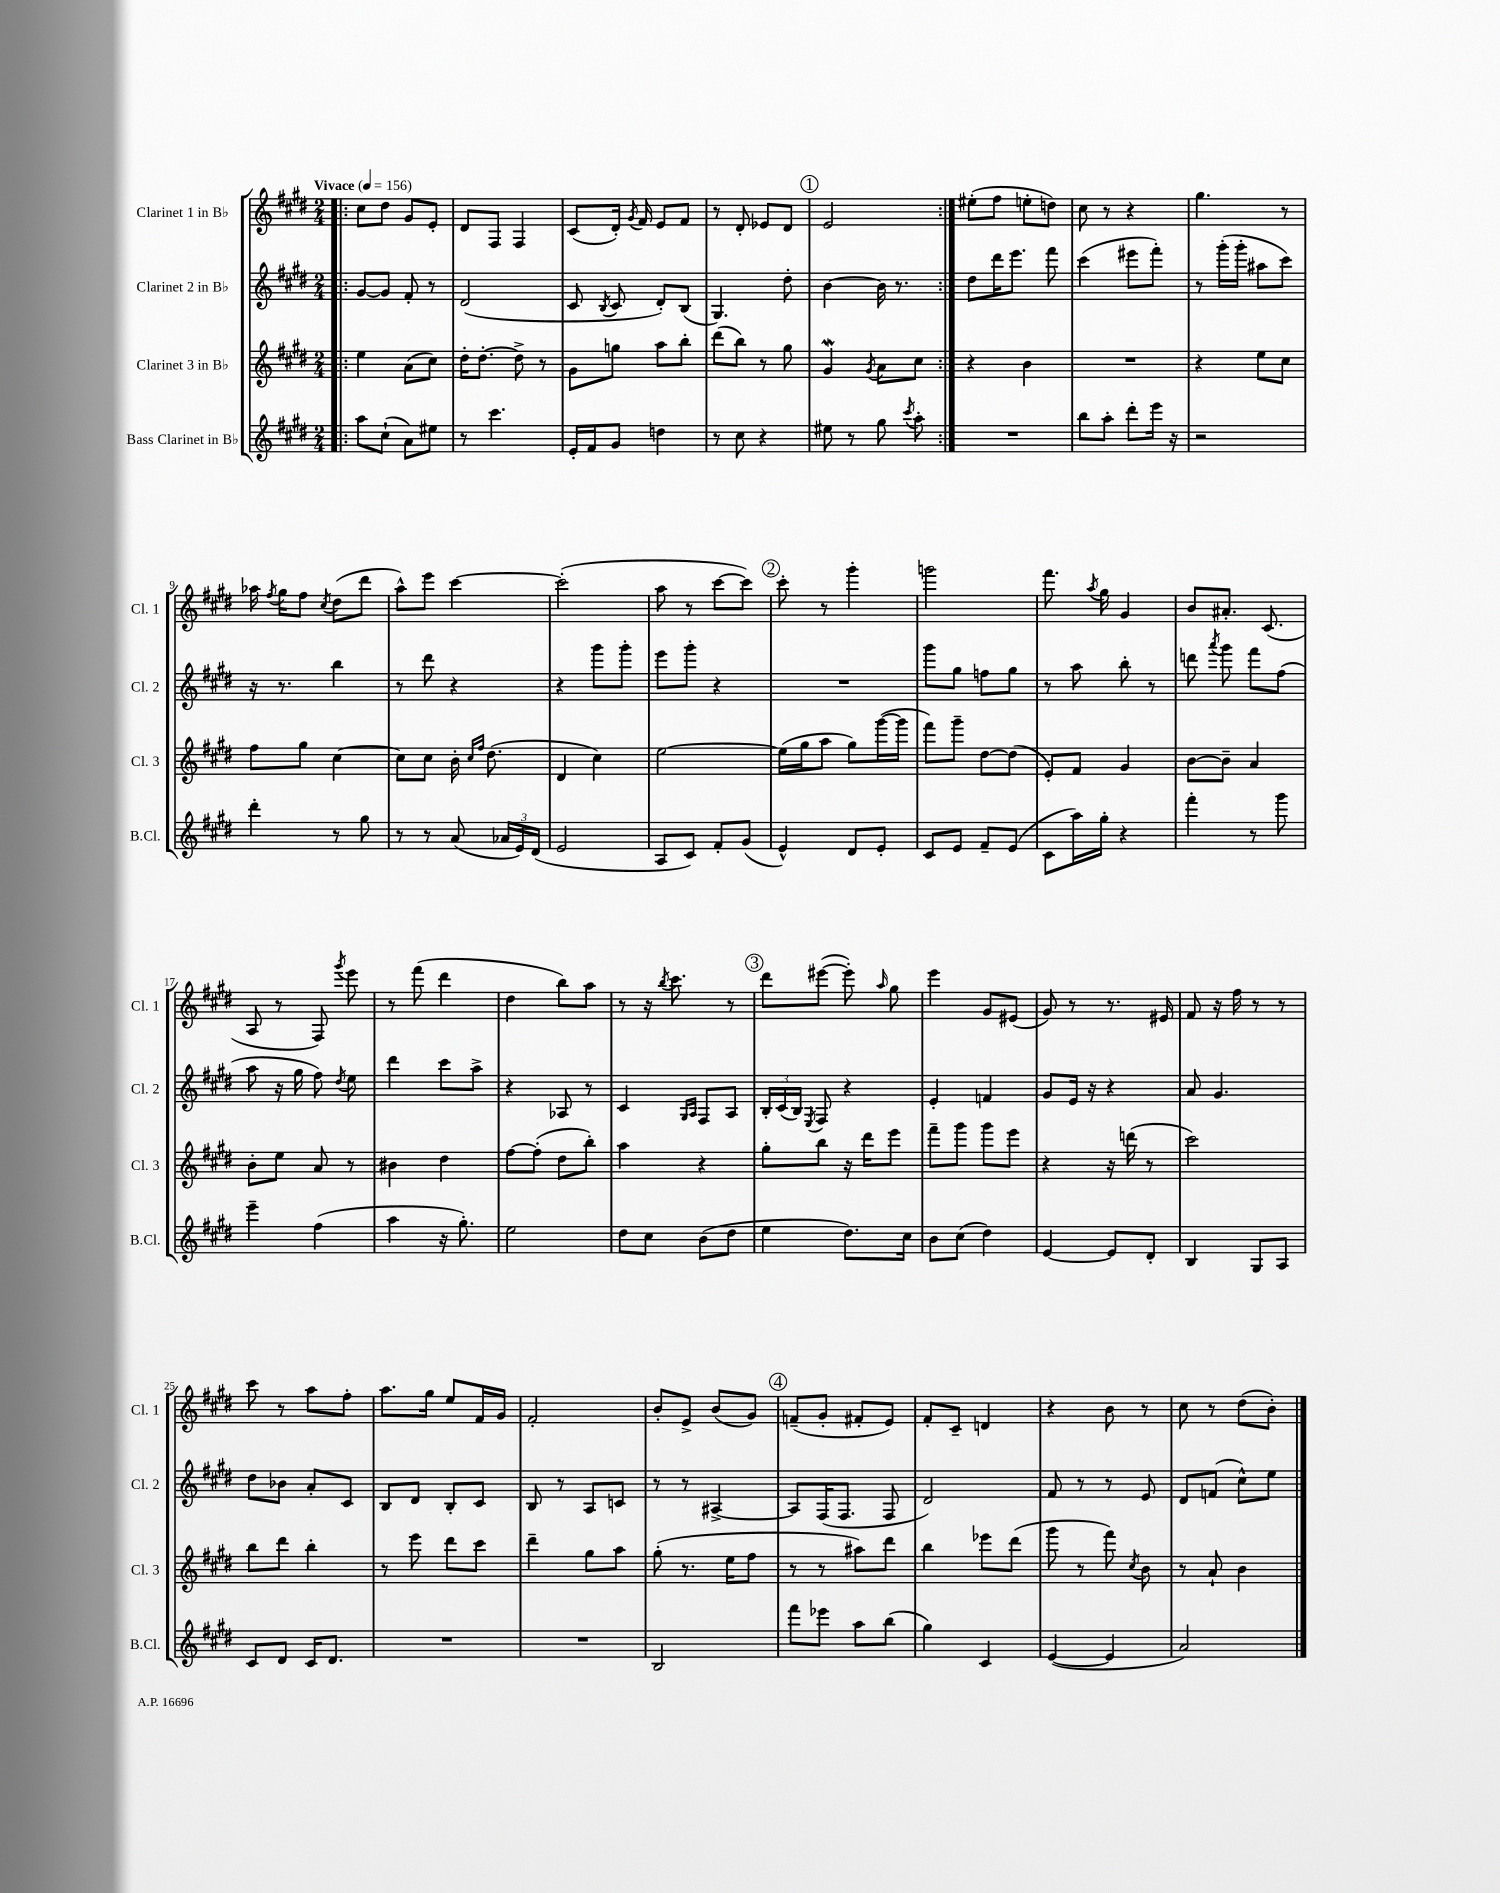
<<
\new StaffGroup <<
\new Staff = "s0" \with { instrumentName = "Clarinet 1 in Bb" shortInstrumentName = "Cl. 1" } {
    \clef treble \key e \major \numericTimeSignature \time 2/4 \tempo "Vivace" 4 = 156
    \autoBeamOff \repeat volta 2 { \bar ".|:" cis''8[ dis''8] gis'8[ e'8]-. |
    dis'8[ fis8] fis4 |
    cis'8[( dis'16]-.) \acciaccatura { gis'8 } fis'16 e'8[ fis'8] |
    r8 dis'8-. ees'8[ dis'8] |
    \mark \markup { \circle "1" } e'2 | }
    eis''8[-.( fis''8] e''8[-. d''8]) |
    cis''8 r8 r4 |
    gis''4. r8 |
    aes''16 \acciaccatura { fis''8 } gis''16[ fis''8] \acciaccatura { cis''8 } dis''8[( dis'''8] |
    a''8[-^) e'''8] cis'''4~ |
    cis'''2-.( |
    a''8 r8 cis'''8[~ cis'''8]) |
    \mark \markup { \circle "2" } cis'''8-. r8 gis'''4-. |
    g'''2 |
    fis'''8. \acciaccatura { a''8 } gis''16 gis'4 |
    b'8[ ais'8.]-. cis'8.( |
    a8 r8 fis8) \acciaccatura { gis'''8 } e'''8 |
    r8 fis'''8( dis'''4 |
    dis''4 b''8[) a''8] |
    r8 r16 \acciaccatura { b''8 } cis'''8. r8 |
    \mark \markup { \circle "3" } dis'''8[ eis'''8]~( eis'''8-.) \grace { a''16 } gis''8 |
    e'''4 gis'8[ eis'8]( |
    gis'8) r8 r8. eis'16 |
    fis'8 r16 fis''16 r8 r8 |
    cis'''8 r8 a''8[ fis''8]-. |
    a''8.[ gis''16] e''8[ fis'16 gis'16] |
    fis'2-. |
    b'8[-. e'8]-> b'8[( gis'8]) |
    \mark \markup { \circle "4" } f'8[--( gis'8]-. fis'8[-. e'8]) |
    fis'8[-. cis'8]-- d'4 |
    r4 b'8 r8 |
    cis''8 r8 dis''8[( b'8]-.) \bar "|." |
}
\new Staff = "s1" \with { instrumentName = "Clarinet 2 in Bb" shortInstrumentName = "Cl. 2" } {
    \clef treble \key e \major \numericTimeSignature \time 2/4
    \autoBeamOff \repeat volta 2 { \bar ".|:" gis'8[~ gis'8] fis'8-. r8 |
    dis'2( |
    cis'8 \acciaccatura { b8 } cis'8 dis'8[-.) b8]( |
    gis4.) dis''8-. |
    \mark \markup { \circle "1" } b'4~ b'16 r8. | }
    dis''8[ dis'''16 e'''8.] fis'''8 |
    cis'''4( eis'''8[ fis'''8]-.) |
    r8 gis'''16[-.( gis'''16]-. ais''8[ cis'''8]) |
    r16 r8. b''4 |
    r8 dis'''8 r4 |
    r4 gis'''8[ gis'''8]-. |
    e'''8[ gis'''8]-. r4 |
    \mark \markup { \circle "2" } R2 |
    gis'''8[ gis''8] f''8[ gis''8] |
    r8 a''8 b''8-. r8 |
    d'''8 \acciaccatura { a'''8 } gis'''8 fis'''8[ fis''8]( |
    a''8 r16 gis''16 fis''8) \acciaccatura { dis''8 } e''8 |
    dis'''4 cis'''8[ a''8]-> |
    r4 aes8 r8 |
    cis'4 \grace { gis16[ a16] } fis8[ a8] |
    \mark \markup { \circle "3" } \tuplet 3/2 { b16[-. cis'16( b16]) } \acciaccatura { e8 } fis8 r4 |
    e'4-. f'4 |
    gis'8[ e'16] r16 r4 |
    a'8 gis'4. |
    dis''8[ bes'8] a'8[-. cis'8] |
    b8[ dis'8] b8[-. cis'8] |
    b8 r8 a8[ c'8] |
    r8 r8 ais4~-> |
    \mark \markup { \circle "4" } ais8[ fis16( fis8.] fis8 |
    dis'2) |
    fis'8 r8 r8 e'8 |
    dis'8[ f'8]( cis''8[-^) e''8] \bar "|." |
}
\new Staff = "s2" \with { instrumentName = "Clarinet 3 in Bb" shortInstrumentName = "Cl. 3" } {
    \clef treble \key e \major \numericTimeSignature \time 2/4
    \autoBeamOff \repeat volta 2 { \bar ".|:" e''4 a'8[( cis''8]) |
    dis''16[-. dis''8.]~-. dis''8-> r8 |
    gis'8[ g''8] a''8[ b''8]-. |
    dis'''8[( b''8]) r8 gis''8 |
    \mark \markup { \circle "1" } gis'4\mordent \acciaccatura { gis'8 } a'8[ cis''8] | }
    r4 b'4 |
    R2 |
    r4 e''8[ cis''8] |
    fis''8[ gis''8] cis''4~ |
    cis''8[ cis''8] b'16-. \grace { cis''16[ fis''16] } dis''8.( |
    dis'4 cis''4) |
    e''2~ |
    \mark \markup { \circle "2" } e''16[( gis''16 a''8] gis''8[) gis'''16~( gis'''16] |
    fis'''8[) gis'''8]-- dis''8[~ dis''8]( |
    e'8[-.) fis'8] gis'4 |
    b'8[~ b'8]-- a'4 |
    b'8[-. e''8] a'8 r8 |
    bis'4 dis''4 |
    fis''8[~ fis''8]-.( dis''8[ b''8]-.) |
    a''4 r4 |
    \mark \markup { \circle "3" } gis''8[-. b''8] r16 dis'''16[ e'''8] |
    fis'''8[-- gis'''8] gis'''8[ e'''8] |
    r4 r16 d'''16( r8 |
    cis'''2) |
    b''8[ dis'''8] b''4-. |
    r8 e'''8 dis'''8[ cis'''8] |
    dis'''4-- gis''8[ a''8] |
    gis''8-.( r8. e''16[ fis''8] |
    \mark \markup { \circle "4" } r8 r8 ais''8[) dis'''8] |
    b''4 ees'''8[ dis'''8]( |
    gis'''8 r8 fis'''8) \acciaccatura { cis''8 } b'8 |
    r8 a'8-! b'4 \bar "|." |
}
\new Staff = "s3" \with { instrumentName = "Bass Clarinet in Bb" shortInstrumentName = "B.Cl." } {
    \clef treble \key e \major \numericTimeSignature \time 2/4
    \autoBeamOff \repeat volta 2 { \bar ".|:" a''8[ cis''8]-!( a'8[) eis''8] |
    r8 cis'''4. |
    e'16[-. fis'16 gis'8] d''4 |
    r8 cis''8 r4 |
    \mark \markup { \circle "1" } eis''8 r8 gis''8 \acciaccatura { cis'''8 } a''8-. | }
    R2 |
    b''8[ a''8]-. dis'''8[-. e'''16] r16 |
    r2 |
    dis'''4-. r8 gis''8 |
    r8 r8 a'8( \tuplet 3/2 { aes'16[ e'16) dis'16]( } |
    e'2 |
    a8[ cis'8]) fis'8[-. gis'8]( |
    \mark \markup { \circle "2" } e'4-^) dis'8[ e'8]-. |
    cis'8[ e'8] fis'8[-- e'8]( |
    cis'8[ a''16) gis''16]-. r4 |
    fis'''4-. r8 gis'''8 |
    e'''4-- fis''4( |
    a''4 r16 gis''8.-.) |
    e''2 |
    dis''8[ cis''8] b'8[( dis''8] |
    \mark \markup { \circle "3" } e''4 dis''8.[) cis''16] |
    b'8[ cis''8]( dis''4) |
    e'4~ e'8[ dis'8]-. |
    b4 gis8[ a8] |
    cis'8[ dis'8] cis'16[ dis'8.] |
    R2 |
    R2 |
    b2 |
    \mark \markup { \circle "4" } fis'''8[ ees'''8] a''8[ b''8]( |
    gis''4) cis'4 |
    e'4~( e'4 |
    a'2) \bar "|." |
}
>>
>>
